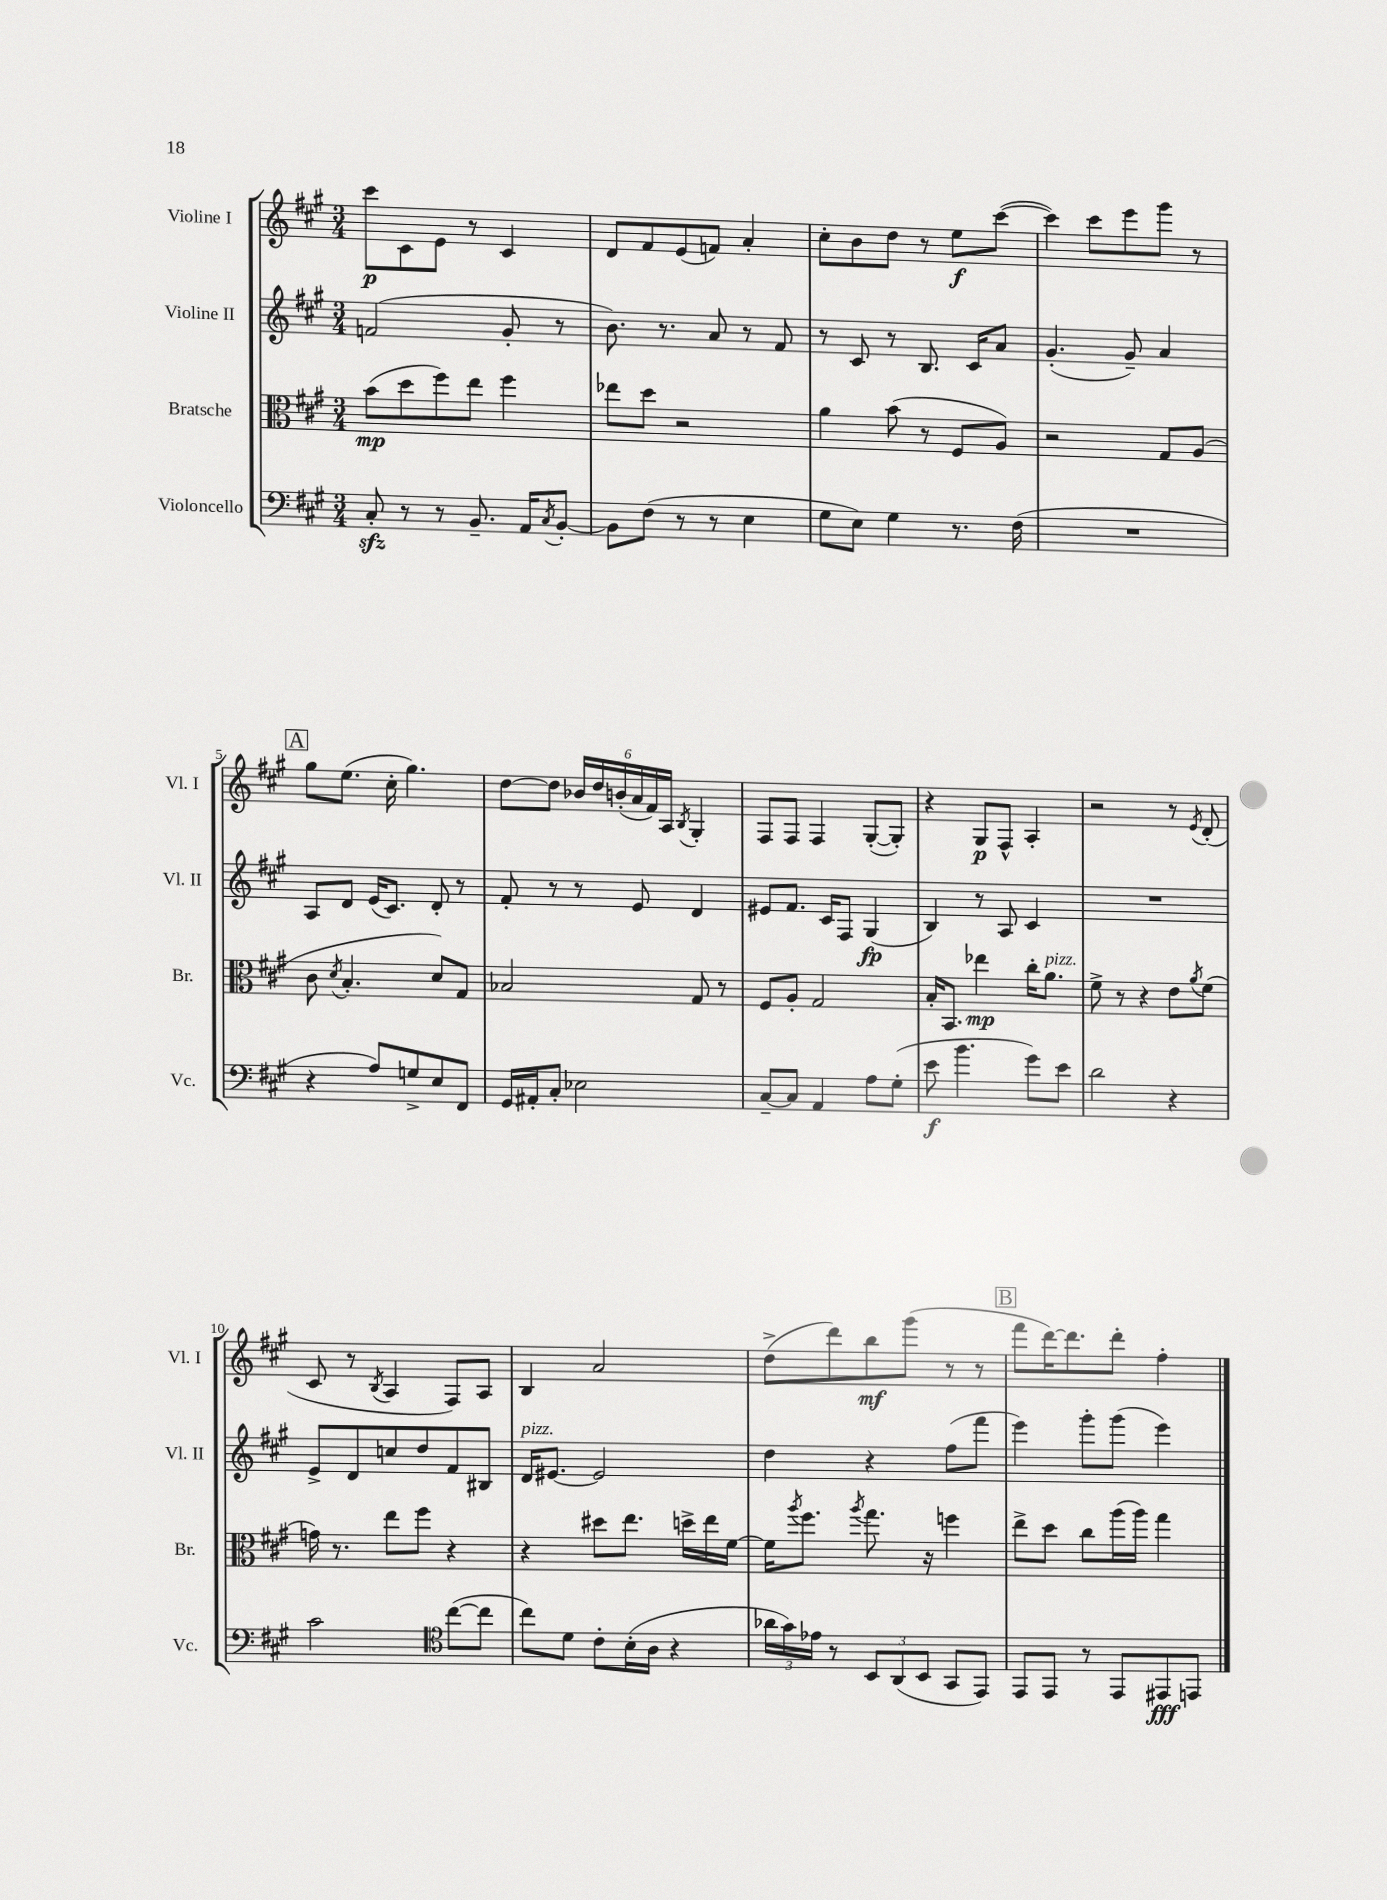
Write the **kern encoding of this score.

**kern	**dynam	**kern	**dynam	**kern	**dynam	**kern	**dynam
*part4	*part4	*part3	*part3	*part2	*part2	*part1	*part1
*staff4	*staff4	*staff3	*staff3	*staff2	*staff2	*staff1	*staff1
*I"Violoncello	*	*I"Bratsche	*	*I"Violine II	*	*I"Violine I	*
*I'Vc.	*	*I'Br.	*	*I'Vl. II	*	*I'Vl. I	*
*clefF4	*	*clefC3	*	*clefG2	*	*clefG2	*
*k[f#c#g#]	*	*k[f#c#g#]	*	*k[f#c#g#]	*	*k[f#c#g#]	*
*M3/4	*	*M3/4	*	*M3/4	*	*M3/4	*
=1	=1	=1	=1	=1	=1	=1	=1
8C#zz'/	.	(8b\L	mp	(2fn/	.	8ccc#\L	p
8r	.	8dd\	.	.	.	8c#\	.
8r	.	8ff#\)	.	.	.	8e\J	.
8.BB~/	.	8ee\J	.	.	.	8r	.
.	.	4ff#\	.	8g#'/	.	4c#/	.
16AA/KL	.	.	.	.	.	.	.
8qC#/	.	.	.	.	.	.	.
[8BB'/J	.	.	.	8r	.	.	.
=2	=2	=2	=2	=2	=2	=2	=2
8BB\L]	.	8ee-X\L	.	8.b\)	.	8d/L	.
(8F#\J	.	8dd\J	.	.	.	8f#/	.
.	.	.	.	8.r	.	.	.
8r	.	2r	.	.	.	(8e/	.
8r	.	.	.	8a/	.	8fn/J)	.
4E\	.	.	.	8r	.	4a'/	.
.	.	.	.	8f#/	.	.	.
=3	=3	=3	=3	=3	=3	=3	=3
8G#\L	.	4a\	.	8r	.	8cc#'\L	.
8E\J)	.	.	.	8c#/	.	8b\	.
4G#\	.	(8b\	.	8r	.	8dd\J	.
.	.	8r	.	8.B/	.	8r	.
8.r	.	8F#/L	.	.	.	8ee\L	f
.	.	.	.	16c#/KL	.	.	.
.	.	8A/J)	.	8a/J	.	([8ccc#\J	.
(16F#\	.	.	.	.	.	.	.
=4	=4	=4	=4	=4	=4	=4	=4
2.r	.	2r	.	(4.g#'/	.	4ccc#\])	.
.	.	.	.	.	.	8ccc#\L	.
.	.	.	.	8g#~/)	.	8eee\	.
.	.	8G#/L	.	4a/	.	8ggg#\J	.
.	.	(8A/J	.	.	.	8r	.
!!LO:LB:g=z
!!LO:REH:place=s1:t=A
=5	=5	=5	=5	=5	=5	=5	=5
4r	.	8c#\	.	8A/L	.	8gg#\L	.
.	.	8qd/	.	.	.	.	.
.	.	4.B'/	.	8d/J	.	(8.ee\J	.
8A/L)	.	.	.	(16e/KL	.	.	.
.	.	.	.	8.c#/J)	.	16cc#'\	.
8Gn^/	.	.	.	.	.	4.gg#\)	.
8E/	.	8d/L)	.	8d'/	.	.	.
8FF#/J	.	8G#/J	.	8r	.	.	.
=6	=6	=6	=6	=6	=6	=6	=6
16GG#/LL	.	2B-X/	.	8f#'/	.	[8dd\L	.
16AA#X'/J	.	.	.	.	.	.	.
8C#'/J	.	.	.	8r	.	8dd\J]	.
2E-X\	.	.	.	8r	.	24b-X/LL	.
.	.	.	.	.	.	24dd/	.
.	.	.	.	.	.	(24bn'/	.
.	.	.	.	8e/	.	24a/	.
.	.	.	.	.	.	24f#/)	.
.	.	.	.	.	.	24A/JJ	.
.	.	.	.	.	.	8qB/	.
.	.	8G#/	.	4d/	.	4G#'/	.
.	.	8r	.	.	.	.	.
=7	=7	=7	=7	=7	=7	=7	=7
[8C#~/L	.	8F#/L	.	8e#X/L	.	8F#/L	.
8C#/J]	.	8A'/J	.	8.f#/J	.	8F#/J	.
4AA/	.	2G#/	.	.	.	4F#/	.
.	.	.	.	16c#/KL	.	.	.
.	.	.	.	8F#/J	.	.	.
8A\L	.	.	.	(4G#/	fp	([8G#'/L	.
(8G#'\J	.	.	.	.	.	8G#'/J])	.
=8	=8	=8	=8	=8	=8	=8	=8
8e\	f	16B'/KL	.	4B/)	.	4r	.
.	.	8.BB/J	.	.	.	.	.
4.b\	.	.	.	.	.	.	.
.	.	4ee-X\	mp	8r	.	8G#/L	p
.	.	.	.	8A/	.	8F#^^/J	.
8g#\L)	.	16cc#'\KL	.	4c#/	.	4A'/	.
!	!	!LO:TX:a:i:t=pizz.	!	!	!	!	!
.	.	8.a\J	.	.	.	.	.
8e\J	.	.	.	.	.	.	.
=9	=9	=9	=9	=9	=9	=9	=9
2d\	.	8f#^\	.	2.r	.	2r	.
.	.	8r	.	.	.	.	.
.	.	4r	.	.	.	.	.
4r	.	8e\L	.	.	.	8r	.
.	.	8qa/	.	.	.	8qe/	.
.	.	(8f#\J	.	.	.	(8d'/	.
!!LO:LB:g=z
=10	=10	=10	=10	=10	=10	=10	=10
2c#\	.	16gn\)	.	8e^/L	.	8c#/	.
.	.	8.r	.	.	.	.	.
.	.	.	.	8d/	.	8r	.
.	.	.	.	.	.	8qB/	.
.	.	8ee\L	.	8ccn/	.	4A/	.
.	.	8ff#\J	.	8dd/	.	.	.
*clefC4	*	*	*	*	*	*	*
([8cc#\L	.	4r	.	8f#/	.	8F#/L)	.
8cc#\J]	.	.	.	8B#X/J	.	8A/J	.
=11	=11	=11	=11	=11	=11	=11	=11
!	!	!	!	!LO:TX:a:i:t=pizz.	!	!	!
8cc#\L)	.	4r	.	16d/KL	.	4B/	.
.	.	.	.	[8.e#X/J	.	.	.
8d\J	.	.	.	.	.	.	.
8c#'\L	.	8dd#X\L	.	2e#/]	.	2a/	.
(16B'\L	.	8.ee\J	.	.	.	.	.
16A\JJ	.	.	.	.	.	.	.
4r	.	.	.	.	.	.	.
.	.	16ddn^\LL	.	.	.	.	.
.	.	16ee\	.	.	.	.	.
.	.	[16f#\JJ	.	.	.	.	.
=12	=12	=12	=12	=12	=12	=12	=12
24a-X\LL	.	16f#\KL]	.	4dd\	.	(8dd^\L	.
24g#\)	.	.	.	.	.	.	.
.	.	8qaa/	.	.	.	.	.
.	.	8.ff#\J	.	.	.	.	.
24e-X\JJ	.	.	.	.	.	.	.
8r	.	.	.	.	.	8ddd\)	.
.	.	8qaa/	.	.	.	.	.
12BB/L	.	8.gg#\	.	4r	.	8bb\	mf
(12AA/	.	.	.	.	.	.	.
.	.	.	.	.	.	(8ggg#\J	.
12BB/J	.	.	.	.	.	.	.
.	.	16r	.	.	.	.	.
8GG#/L	.	4ffn\	.	(8ff#\L	.	8r	.
8EE/J)	.	.	.	8fff#\J	.	8r	.
!!LO:REH:place=s1:t=B
=13	=13	=13	=13	=13	=13	=13	=13
8EE/L	.	8ee^\L	.	4eee\)	.	8fff#\L	.
8EE/J	.	8dd\J	.	.	.	[16ddd\K)	.
.	.	.	.	.	.	8.ddd\]	.
8r	.	8cc#\L	.	8ggg#'\L	.	.	.
8EE/L	.	(16aa\L	.	(8ggg#\J	.	8ddd'\J	.
.	.	16aa\JJ)	.	.	.	.	.
8EE#X/	fff	4gg#\	.	4eee\)	.	4ff#'\	.
8EEn/J	.	.	.	.	.	.	.
==	==	==	==	==	==	==	==
*-	*-	*-	*-	*-	*-	*-	*-
